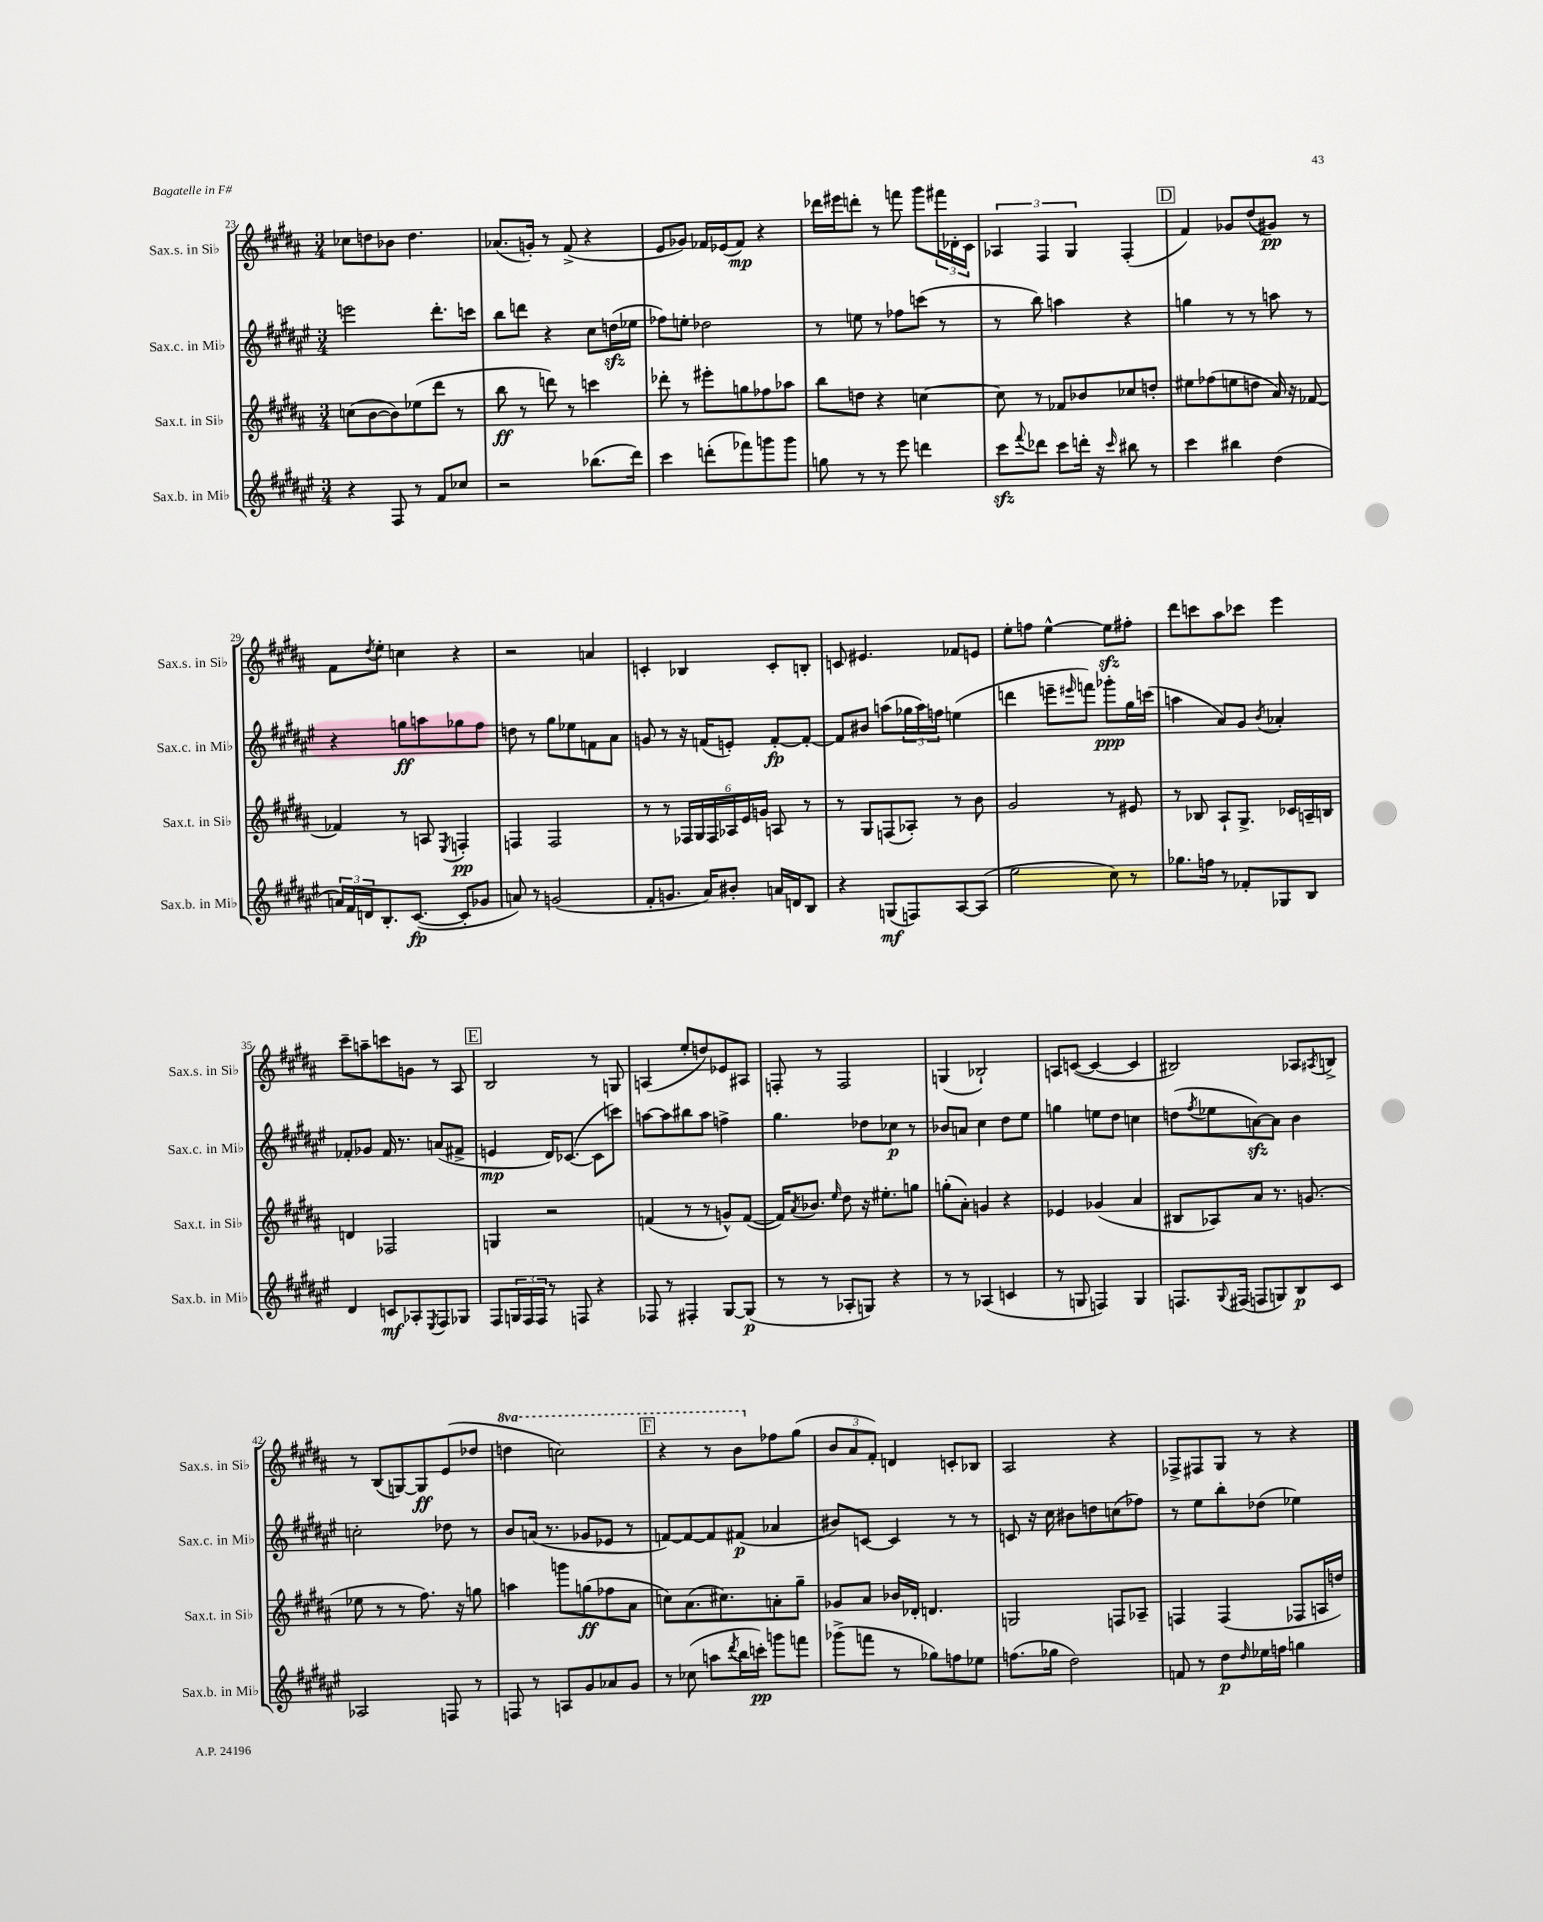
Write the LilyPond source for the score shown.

<<
\new StaffGroup <<
\new Staff = "s0" \with { instrumentName = "Sax.s. in Sib" shortInstrumentName = "Sax.s. in Sib" } {
    \clef treble \key b \major \numericTimeSignature \time 3/4 \set Staff.ottavationMarkups = #ottavation-simple-ordinals
    ces''8 d''8 bes'8 d''4. |
    aes'8.( g'16-.) r8 fis'8->( r4 |
    e'8 ges'8) fes'16 ees'16( fes'8\mp) r4 |
    des'''16 eis'''16 d'''8-. r8 f'''8 gis'''8 \tuplet 3/2 { fis'''16 des'16-. cis'16 } |
    \tuplet 3/2 { aes4 fis4 gis4 } fis4-.( |
    \mark \markup { \box "D" } fis'4) ges'8 dis''8( gis'8\pp) r8 |
    fis'8 \acciaccatura { dis''8 } e''8-. c''4 r4 |
    r2 a'4 |
    c'4-. bes4 c'8-. b8-. |
    c'8 eis'4. fes'8 e'8 |
    e''8-. f''8 e''4~-^ e''8\sfz fis''8-. |
    dis'''8 c'''8 ais''8 ces'''8 e'''4 |
    cis'''8-- a''8-- c'''8 g'8 r8 ais8 |
    \mark \markup { \box "E" } b2 r8 g8 |
    a4( e''8-. d''8) ees'8 ais8 |
    f8-. r8 f2 |
    g4( bes2-!) |
    a8 c'8~( c'4~ c'4 |
    bis2) aes8 \acciaccatura { ais8 } b8-> |
    r8 b8( g8~) g8\ff e'8( des''8 |
    \ottava #1 d'''4 c'''2) |
    \mark \markup { \box "F" } r4 r8 b''8 \ottava #0 fes''8 gis''8( |
    \tuplet 3/2 { b'8 ais'8 fis'8-.) } d'4 c'8-. bes8 |
    ais2 r4 |
    fes8-> fis8 gis8 r8 r4 \bar "|." |
}
\new Staff = "s1" \with { instrumentName = "Sax.c. in Mib" shortInstrumentName = "Sax.c. in Mib" } {
    \clef treble \key fis \major \numericTimeSignature \time 3/4
    e'''2 dis'''8.-. c'''16 |
    b''8 d'''8 r4 cis''8 d''16\sfz( ees''16 |
    fes''8) e''8-. des''2 |
    r8 e''8 r8 fes''8 c'''8( r8 |
    r8 b''8) a''4 r4 |
    \mark \markup { \box "D" } g''4 r8 r8 a''8 r8 |
    r4 g''8\ff a''8 ges''8 fis''8 |
    d''8 r8 gis''8 ees''8 f'8 ais'8 |
    g'8 r8 r16 f'16( e'8-.) f'8~-.\fp f'8~-. |
    f'8 bis'8 a''8( \tuplet 3/2 { ges''16 a''16) f''16 } e''4( |
    d'''4 e'''8-- \grace { eis'''16 } f'''8) ges'''8-.\ppp gis''16 c'''16( |
    a''4 ais'8) gis'8 \acciaccatura { b'8 } aes'4-. |
    fes'8-. ges'8 fes'16 r8. a'8( fis'8-> |
    \mark \markup { \box "E" } e'4\mp dis'16) ces'8.~( ces'8 c'''8) |
    a''8~ a''8 bis''8 a''8 f''4-> |
    gis''4. des''8 ces''8\p r8 |
    bes'8 a'8 cis''4 dis''8 eis''8 |
    g''4 e''8 dis''8 c''4 |
    d''8( \acciaccatura { fis''8 } ees''8 a'8~\sfz) a'8 b'4 |
    c''2-. des''8 r8 |
    b'8 a'16( r8. ges'8 ees'8 r8 |
    \mark \markup { \box "F" } f'8~) f'8~ f'8 fis'8\p( aes'4 |
    bis'8) c'8~ c'4 r8 r8 |
    c'8 r16 cis''16 bis'8 d''8 c''8( fes''8) |
    r8 eis''8 b''8-. des''8( ees''4) \bar "|." |
}
\new Staff = "s2" \with { instrumentName = "Sax.t. in Sib" shortInstrumentName = "Sax.t. in Sib" } {
    \clef treble \key b \major \numericTimeSignature \time 3/4
    c''8( b'8~ b'8) ees''8( dis'''8 r8 |
    b''8\ff r8 d'''8) r8 c'''4 |
    des'''8-. r8 eis'''8-. g''8 fes''8 aes''8 |
    b''8 d''8 r4 c''4~ |
    c''8 r8 fes'8 bes'8 ces''8 d''8-. |
    \mark \markup { \box "D" } eis''8 fes''8( e''8 d''8 ais'16) r16 fes'8~ |
    fes'4 r8 a8 \acciaccatura { e8 } f4-.\pp |
    f4 f2 |
    r8 r8 \tuplet 6/4 { fes16 gis16 fes16 aes16 e'16 g'16 } a8 r8 |
    r8 gis8 f8( aes8-.) r8 b'8 |
    gis'2 r8 eis'8 |
    r8 bes8 ais8-! gis8.-> ces'16 a16-- b16 |
    d'4 fes2 |
    \mark \markup { \box "E" } g4 r2 |
    f'4( r8 r8 g'8-^) f'8~( |
    f'16) \acciaccatura { ais'8 } bes'8. \grace { e''16 } dis''8 r16 eis''8.-. g''8 |
    g''8-.( ais'8-.) g'4 r4 |
    ees'4 ges'4( ais'4 |
    bis8 aes8) ais'8 r8. g'8.( |
    ees''8 r8 r8 fis''8.) r16 g''8 |
    a''4 g'''8 g''8\ff( fes''8 ais'8 |
    \mark \markup { \box "F" } c''8) ais'8.( cis''8.) a'8-. gis''8-- |
    ges'8 ais'8 bes'16 des'16-. d'4. |
    g2 f8 aes8-- |
    f4 f4( fes8 a16 d''16) \bar "|." |
}
\new Staff = "s3" \with { instrumentName = "Sax.b. in Mib" shortInstrumentName = "Sax.b. in Mib" } {
    \clef treble \key fis \major \numericTimeSignature \time 3/4
    r4 fis8 r8 fis'8 ces''8 |
    r2 bes''8.( dis'''16) |
    cis'''4 d'''8-.( fes'''8) g'''8 g'''8 |
    g''8 r8 r8 eis'''8 d'''4 |
    cis'''8\sfz \appoggiatura { fis'''8 } des'''8 cis'''8 d'''16-. r16 \grace { cis'''16 } bis''8 r8 |
    \mark \markup { \box "D" } cis'''4 bis''4 dis''4( |
    \tuplet 3/2 { a'16) fis'16 d'16 } b8.-. cis'8.~\fp( cis'8-. ges'8 |
    a'8) r8 g'2( |
    fis'8-. g'8. ais'16) bis'8-. a'16 d'16 b8 |
    r4 g8\mf( f8) ais8~ ais8( |
    eis''2 cis''8) r8 |
    ges''8. f''16 r8 fes'8-. ges8 b8 |
    dis'4 c'8\mf aes8-. \acciaccatura { eis8 } fis8 ges8 |
    \mark \markup { \box "E" } fis8 \tuplet 3/2 { g16 fis16 fis16 } r8 f8 r4 |
    fes8 r8 fis4-. gis8~ gis8\p( |
    r8 r8 aes8-. g8) r4 |
    r8 r8 aes4( c'4 |
    r8 g8 f4) g4 |
    f8. \appoggiatura { gis8 } fis16( f8 g8) b8\p cis'8 |
    aes2 f8 r8 |
    f8 r8 a8 gis'8 aes'8 gis'8 |
    \mark \markup { \box "F" } r8 ces''8( a''8 \acciaccatura { dis'''8 } b''16 c'''16-.\pp) g'''8 f'''8 |
    ges'''8->( f'''8 r8 ges''8) f''8 ees''8 |
    f''8.( ges''16 dis''2) |
    f'8 r8 dis''8\p \grace { dis''16 } ees''16 f''16 g''4 \bar "|." |
}
>>
>>
\layout { \context { \Score currentBarNumber = #23 } }
